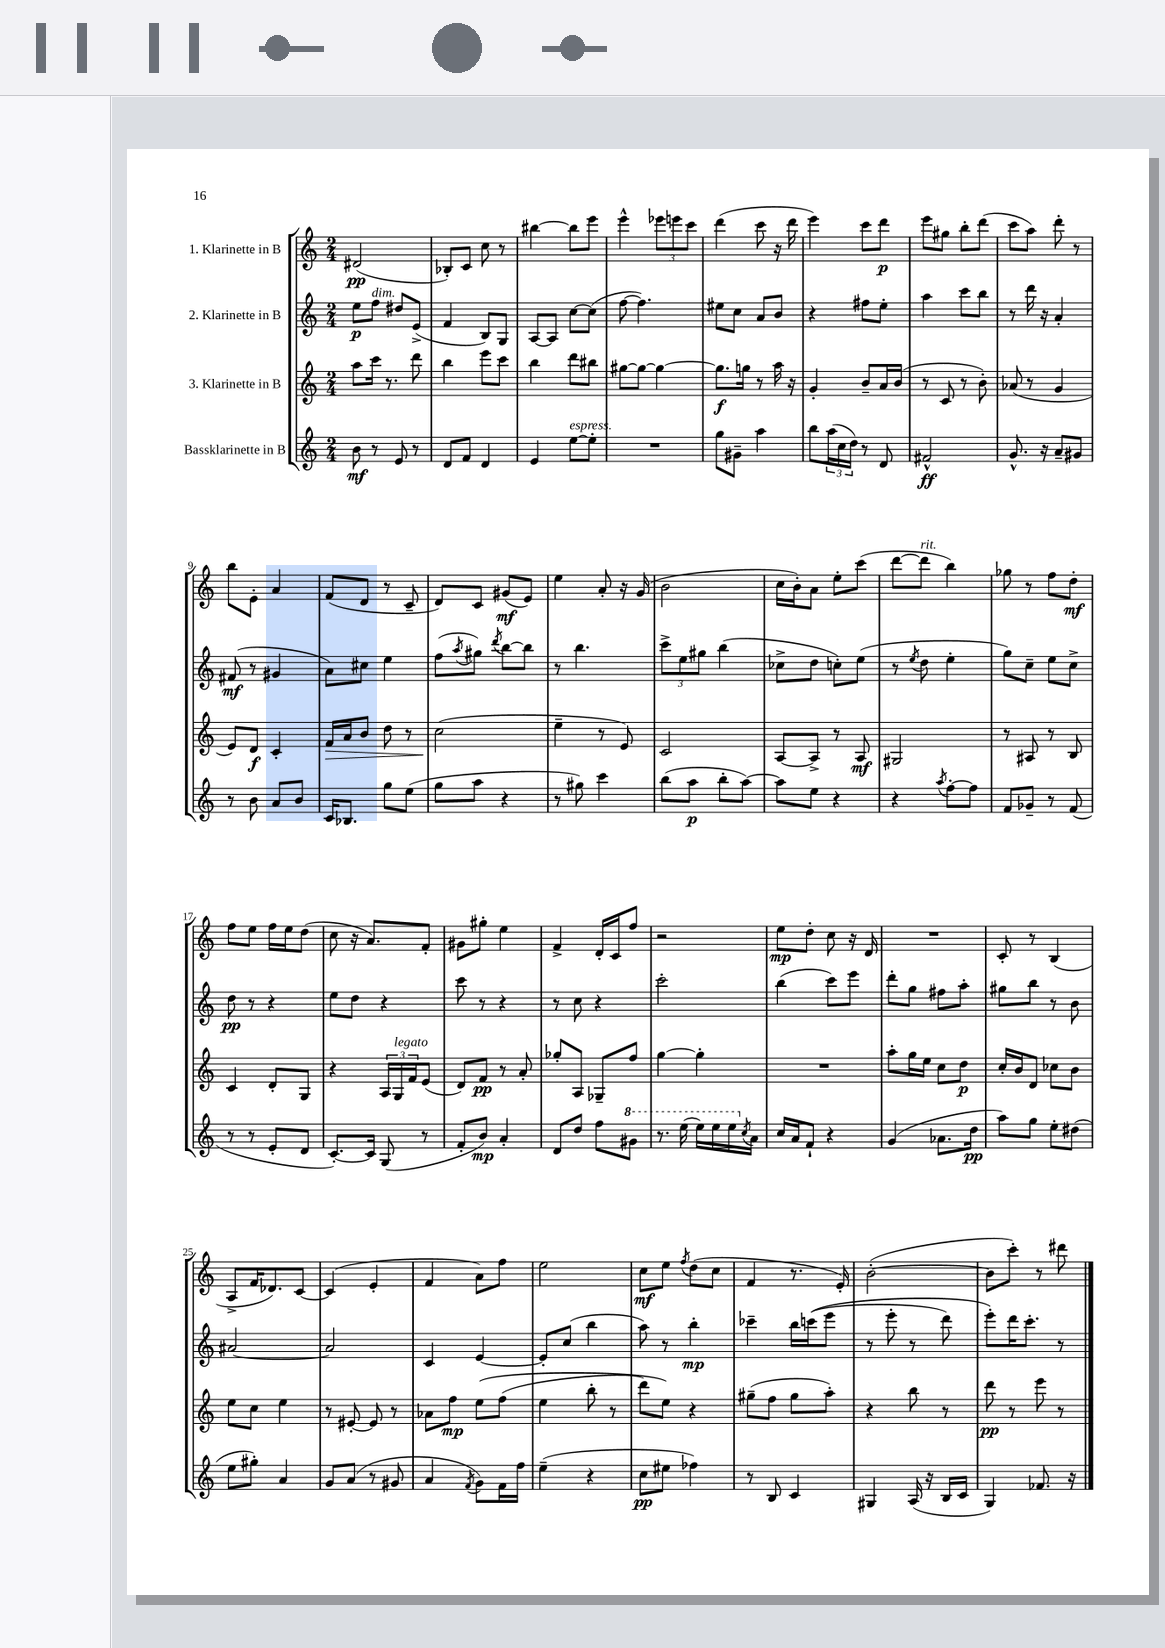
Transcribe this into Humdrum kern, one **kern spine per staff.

**kern	**kern	**kern	**kern
*staff4	*staff3	*staff2	*staff1
*clefG2	*clefG2	*clefG2	*clefG2
*k[]	*k[]	*k[]	*k[]
*M2/4	*M2/4	*M2/4	*M2/4
8b	8aa	8ee	(2d#
8r	16ccc	8ff	.
.	8.r	.	.
8e	.	8dd#	.
8r	8ddd	(8e^	.
=	=	=	=
8d	4bb	4f	8B-')
8f	.	.	8c
4d	8eee	8B)	8cc
.	8ccc	8G	8r
=	=	=	=
4e	4bb	[8A	[4bb#
.	.	8A]	.
[8ee	8ddd	[8cc	8bb#]
8ee']	8bb#	(8cc]	8eee
=	=	=	=
2r	[8gg#	[8ff	4eee^^
.	8gg#_	4.ff])	.
.	4gg#_	.	12eee-
.	.	.	12eee
.	.	.	12ccc
=	=	=	=
8gg	8.gg#]	8ee#	(4ddd
8g#~	.	8cc	.
.	16gg	.	.
4aa	8r	8a	8ccc
.	16aa	8b	16r
.	16r	.	16ddd
=	=	=	=
8bb	4g'	4r	4eee)
(24aa	.	.	.
24cc	.	.	.
24dd)	.	.	.
8r	8b~	8ff#	8ccc
8d	16a	8ee'	8ddd
.	(16b	.	.
=	=	=	=
2f#^^	8r	4aa	8eee
.	8c	.	8gg#
.	8r	8ccc	8bb'
.	8b')	8bb	(8ddd
=	=	=	=
8.g^^	(8a-	8r	8ccc
.	8r	16ddd	8aa)
16r	.	16r	.
8a~	4g	4a'	8ddd'
8g#	.	.	8r
=	=	=	=
8r	8e)	(8f#	8bb
8b	8d	8r	8e'
8a	4c'	4g#	4a
8b	.	.	.
=	=	=	=
16c	16f	8a)	(8f
8.B-	16a	.	.
.	8b	8cc#	8d
8gg	8dd	4ee	8r
(8ee	8r	.	8c~
=	=	=	=
8gg	(2cc	(8ff	8d)
.	.	8qaa	.
8aa	.	8gg#)	8c
.	.	8qddd	.
4r	.	[8bb	(8g#
.	.	8bb]	8e)
=	=	=	=
8r	4ee~	8r	4ee
8gg#)	.	4.bb	.
4ccc	8r	.	8a'
.	8e)	.	16r
.	.	.	(16g
=	=	=	=
(8bb	2c	12ccc^	2b
.	.	12ee	.
8aa	.	.	.
.	.	12gg#	.
8bb'	.	(4bb	.
[8aa)	.	.	.
=	=	=	=
8aa]	[8A	8cc-^	16cc
.	.	.	16b')
8ee	8A^]	8dd	8a
4r	8r	8cc')	8ee'
.	8A	(8ee	(8ccc
=	=	=	=
4r	2G#	8r	[8ddd
.	.	8qee	.
.	.	8dd	8ddd]
8qaa	.	.	.
[8ff'	.	4ee'	4bb)
8ff]	.	.	.
=	=	=	=
8f	8r	8gg)	8gg-
8g-~	8A#	8cc~	8r
8r	8r	8ee	8ff
(8f	8B	8cc^	8dd'
=	=	=	=
8r	4c	8dd	8ff
8r	.	8r	8ee
8e'	8d'	4r	16ff
.	.	.	16ee
8d	8G	.	(8dd
=	=	=	=
[8.c')	4r	8ee	8cc
.	.	8dd	16r
16c]	.	.	8.a)
(8G	24A	4r	.
.	24G	.	.
.	24f	.	.
8r	(8e	.	8f'
=	=	=	=
8f'	8d)	8ccc	8g#
8b)	8f	8r	8gg#'
4a'	8r	4r	4ee
.	8a'	.	.
=	=	=	=
8d	8gg-'	8r	4f^
8dd	8A	8cc	.
8ff	8G-~	4r	16d'
.	.	.	16c
8gg#	8ff	.	8ff
=	=	=	=
8.r	[4gg	2ccc'	2r
(16eee	.	.	.
16eee)	4gg']	.	.
16eee	.	.	.
16eee	.	.	.
8qcc	.	.	.
16a	.	.	.
=	=	=	=
16cc	2r	(4bb	8ee
16a	.	.	.
8f`	.	.	8dd'
4r	.	8ccc)	8cc
.	.	8eee	16r
.	.	.	16d
=	=	=	=
(4g	8aa'	8ddd'	2r
.	16gg	8gg	.
.	16ee	.	.
8.a-	8cc	8ff#	.
.	8dd	8aa'	.
16dd	.	.	.
=	=	=	=
8aa)	16cc'	8gg#	8c'
.	16b	.	.
8gg	8d	8bb	8r
8ee'	8cc-	8r	(4B
(8dd#	8b	8b	.
=	=	=	=
8ee	8ee	[2a#	8A^
8gg#')	8cc	.	16f
.	.	.	8.d-)
4a	4ee	.	.
.	.	.	[8c
=	=	=	=
8g	8r	2a#]	(4c]
(8a	[8e#'	.	.
8r	8e#]	.	4e'
8g#	8r	.	.
=	=	=	=
4a	8a-	4c	4f
.	8ff	.	.
8qf	.	.	.
8g)	&(8ee	[4e	8a)
16f	(8ff	.	8ff
16ff	.	.	.
=	=	=	=
(4ee~	4ee	8e']	2ee
.	.	(8cc	.
4r	8bb'	4bb	.
.	8r	.	.
=	=	=	=
8cc	8ddd)	8aa)	8cc
8ee#	8ee&)	8r	8ee
.	.	.	8qff
4ff-)	4r	4bb'	(8dd
.	.	.	8cc
=	=	=	=
8r	(8gg#~	4ccc-~	4f
8B	8ff	.	.
4c	8gg#	16bb	8.r
.	.	&((16ccc	.
.	8aa')	8eee	.
.	.	.	16e')
=	=	=	=
4G#	4r	8r	([2b'
.	.	8eee'	.
(16A	8bb	8r	.
16r	.	.	.
16B	8r	8ddd)	.
16c	.	.	.
=	=	=	=
4G)	8ddd	8eee'&)	8b]
.	8r	16ddd	8ccc')
.	.	8.ccc'	.
8.f-	8eee	.	8r
.	8r	8r	8ddd#
16r	.	.	.
==	==	==	==
*-	*-	*-	*-
